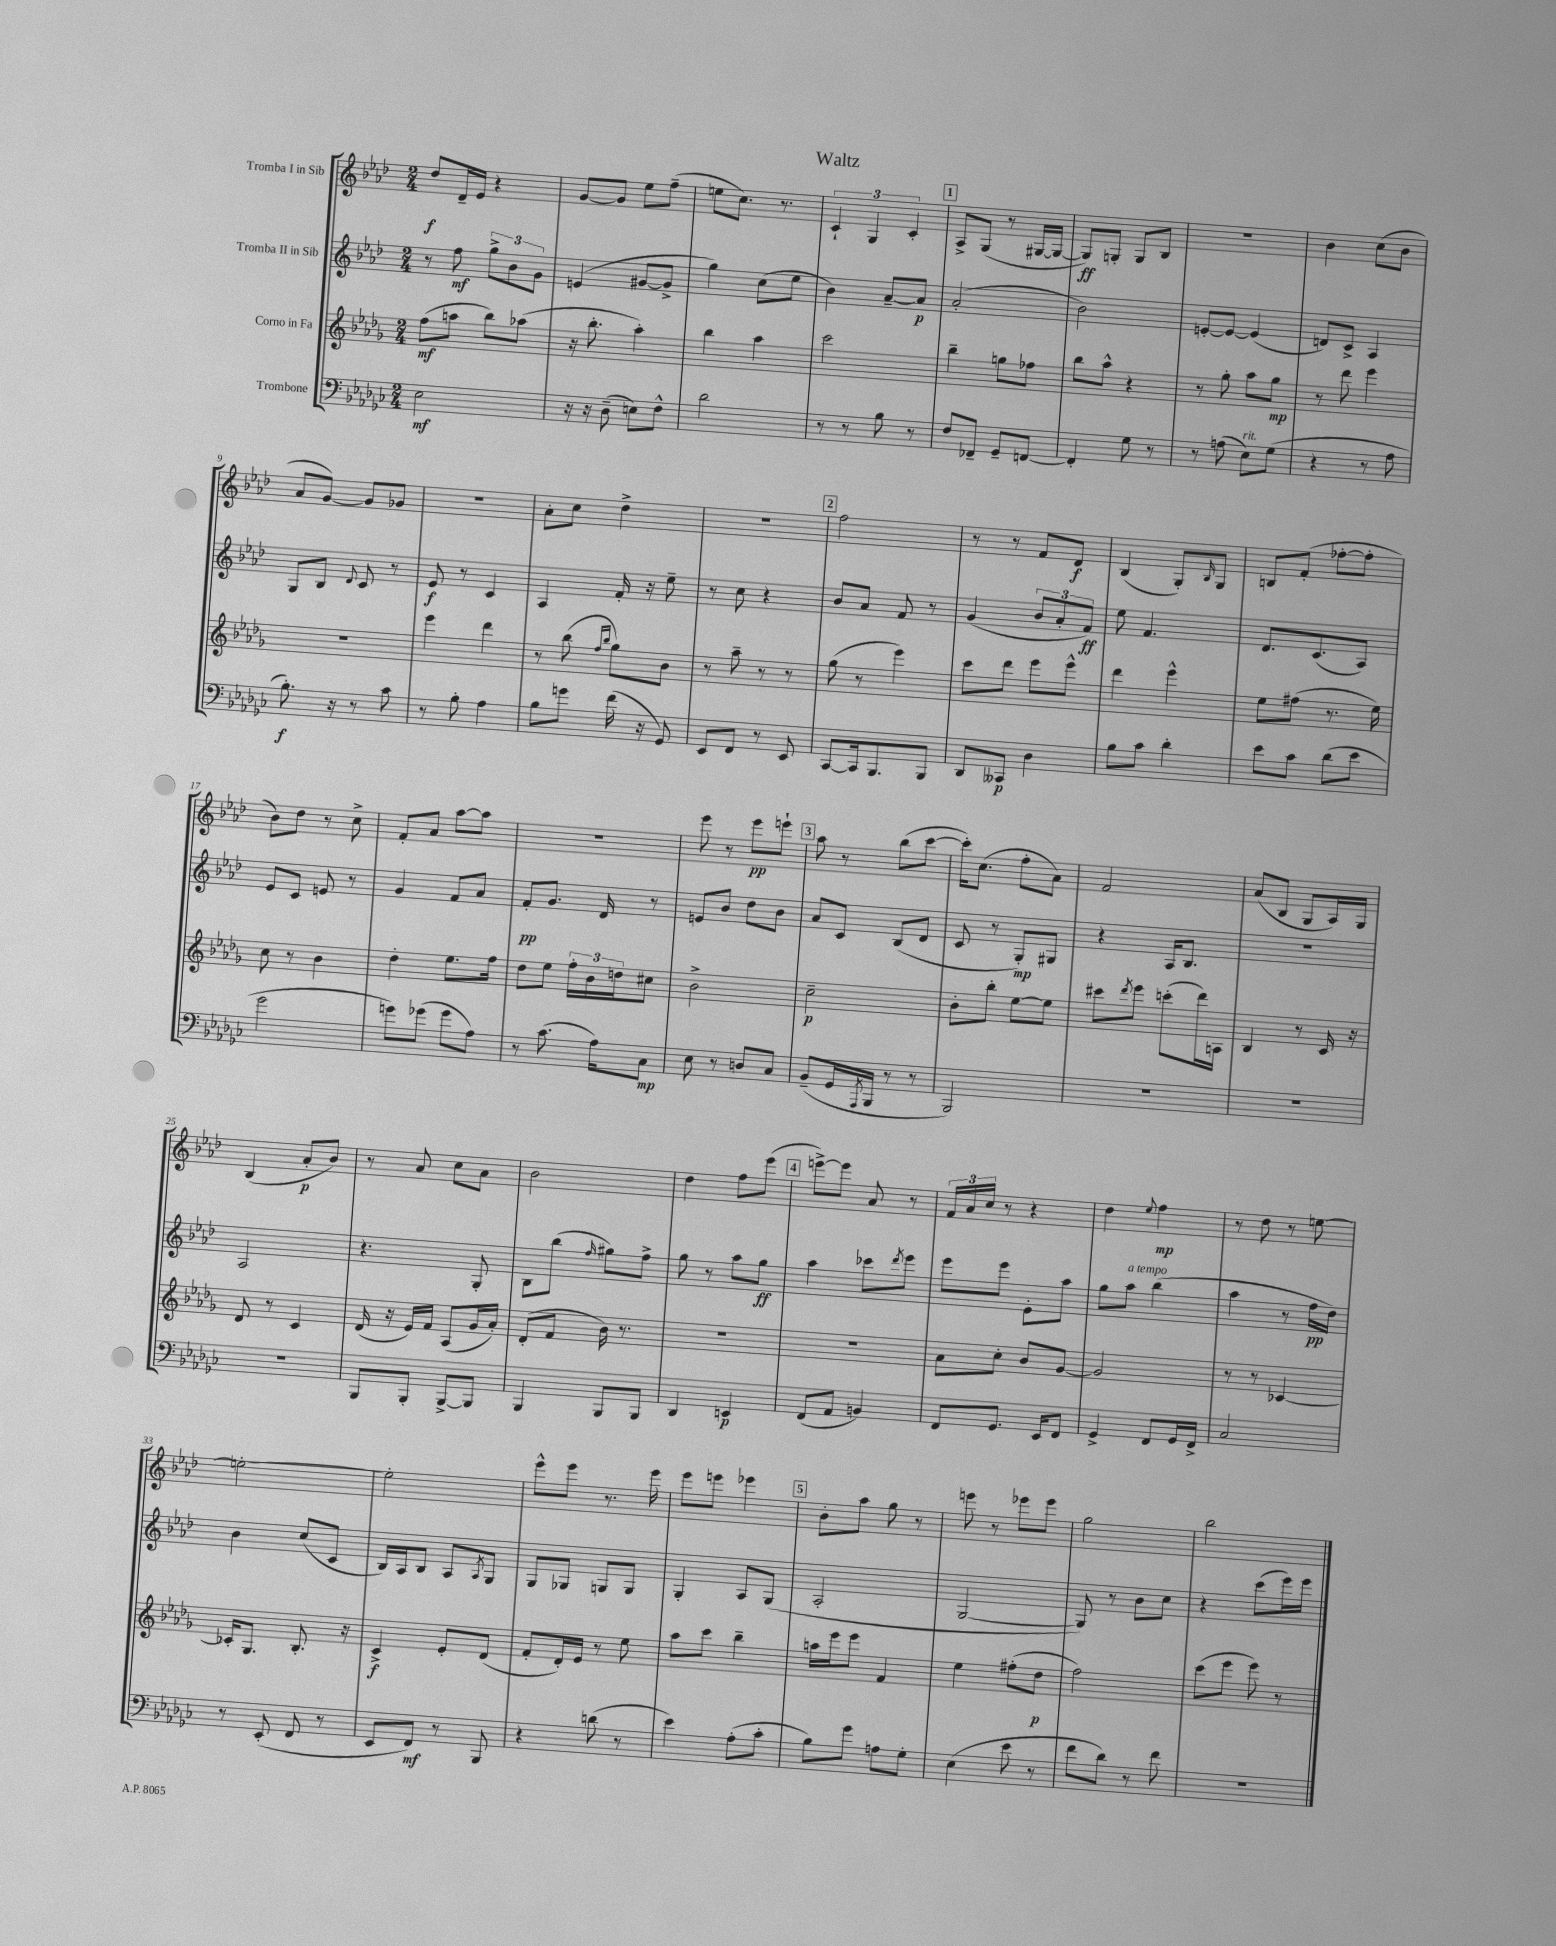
\header { title = "Waltz" }
<<
\new StaffGroup <<
\new Staff = "s0" \with { instrumentName = "Tromba I in Sib" } {
    \clef treble \key aes \major \numericTimeSignature \time 2/4
    des''8\f des'16-- ees'16 r4 |
    g'8~ g'8 ees''8 f''8--( |
    e''8 c''8.) r8. |
    \tuplet 3/2 { c'4-! g4 c'4-. } |
    \mark \markup { \box "1" } aes8-> g8( r8 gis16~ gis16~ |
    gis8\ff) g8-. g8 bes8 |
    r2 |
    bes'4 c''8( bes'8 |
    aes'8 g'8~) g'8 ges'8 |
    r2 |
    aes'8-. c''8 des''4-> |
    r2 |
    \mark \markup { \box "2" } f''2 |
    r8 r8 f'8 des'8\f |
    bes4( g8-.) \grace { bes16 } g8 |
    b8 f'8-.( fes''8~-. fes''8-. |
    bes'8) des''8 r8 c''8-> |
    f'8-. aes'8 aes''8~ aes''8 |
    r2 |
    ees'''8 r8 ees'''8\pp e'''8-! |
    \mark \markup { \box "3" } aes''8 r8 bes''8( c'''8~ |
    c'''16-.) c''8.( f''8-. aes'8) |
    f'2 |
    aes'8( bes8 g8 aes16) g16 |
    bes4( aes'8-.\p bes'8) |
    r8 aes'8 c''8 aes'8 |
    bes'2 |
    des''4 f''8 ees'''8( |
    \mark \markup { \box "4" } e'''8~->) e'''8 aes'8 r8 |
    \tuplet 3/2 { f'16 aes'16 c''16 } r8 r4 |
    des''4 \appoggiatura { ees''8 } f''4\mp |
    r8 des''8 r8 e''8~ |
    e''2~-. |
    e''2-. |
    ees'''8-^ ees'''8 r8. ees'''16 |
    ees'''8 e'''8 ees'''4 |
    \mark \markup { \box "5" } bes'8-. aes''8 g''8 r8 |
    e'''8 r8 ees'''8 ees'''8 |
    g''2 |
    bes''2 \bar "|." |
}
\new Staff = "s1" \with { instrumentName = "Tromba II in Sib" } {
    \clef treble \key aes \major \numericTimeSignature \time 2/4
    r8 f''8\mf \tuplet 3/2 { g''8-> bes'8 g'8 } |
    e'4( gis'8~ gis'8-> |
    g''4) c''8( ees''8 |
    bes'4) aes'8~-- aes'8\p |
    \mark \markup { \box "1" } aes'2-.( |
    bes'2) |
    e'8~-. e'8~ e'4( |
    d'8) c'8-> aes4 |
    g8 bes8 \appoggiatura { des'8 } c'8 r8 |
    ees'8\f r8 c'4 |
    aes4 f'16-. r16 ees''8-- |
    r8 c''8 r4 |
    \mark \markup { \box "2" } bes'8 aes'8 f'8 r8 |
    g'4( \tuplet 3/2 { bes'8 aes'8-. f'8\ff) } |
    ees''8 f'4. |
    des'8. c'8.( aes8) |
    ees'8 c'8 e'8 r8 |
    g'4 f'8 aes'8 |
    f'8-.\pp g'8. des'16 r8 |
    e'8 bes'8 des''8 bes'8 |
    \mark \markup { \box "3" } aes'8 c'8 bes8( des'8 |
    c'8 r8 g8-.\mp) gis8 |
    r4 aes16 bes8. |
    r2 |
    aes2 |
    r4. g8-. |
    bes8 bes''8( \grace { f''16 } gis''8) f''8-> |
    g''8 r8 aes''8 g''8\ff |
    \mark \markup { \box "4" } aes''4 ces'''8 \acciaccatura { des'''8 } ees'''8 |
    ees'''8 ees'''8 ees'8-. aes''8 |
    g''8 aes''8^\markup { \italic "a tempo" } bes''4( |
    aes''4 r8 f''16\pp des''16) |
    bes'4 c''8( c'8 |
    bes16) aes16 bes8 aes8 \acciaccatura { aes8 } g8 |
    g8 ges8 g8 g8 |
    g4-. aes8 g8( |
    \mark \markup { \box "5" } aes2-. |
    g2~ |
    g8) r8 bes'8 c''8 |
    r4 c'''8( ees'''16) ees'''16 \bar "|." |
}
\new Staff = "s2" \with { instrumentName = "Corno in Fa" } {
    \clef treble \key des \major \numericTimeSignature \time 2/4
    f''8\mf( a''8 bes''8) aes''8( |
    r16 bes''8.-. aes''4-.) |
    bes''4 aes''4 |
    c'''2 |
    \mark \markup { \box "1" } bes''4-- g''8 fes''8 |
    bes''8 aes''8-^ r4 |
    r8 ges''8-. aes''8 ges''8\mp |
    r8 des'''8 ees'''4 |
    R2 |
    ees'''4 des'''4 |
    r8 bes''8( \grace { f''16 bes''16 } ges''8) bes'8 |
    r8 aes''8-- r8 r8 |
    \mark \markup { \box "2" } ges''8( r8 ees'''4) |
    c'''8 des'''8 ees'''8 ees'''8-^ |
    des'''4 ees'''4-^ |
    ees''8 fis''8( r8. ees''16) |
    c''8 r8 bes'4 |
    des''4-. ees''8. f''16 |
    des''8 ees''8 \tuplet 3/2 { f''16-. bes'16 d''16 } cis''8 |
    bes'2-> |
    \mark \markup { \box "3" } c''2--\p |
    bes'8-. bes''8-. ees''8~ ees''8 |
    cis'''8 \acciaccatura { des'''8 } ees'''8 c'''8-.( des'''16) a16 |
    bes4 r8 c'16 r16 |
    des'8 r8 c'4 |
    des'16( r16 ees'16) f'16 aes8( ges'16 aes'16-.) |
    des'8-.( f'8 bes'16) r8. |
    R2 |
    \mark \markup { \box "4" } R2 |
    aes'8 c''8-. bes'8 ges'8~ |
    ges'2 |
    r8 r8 ces'4~ |
    ces'16-. ges8. bes8.-. r16 |
    c'4->\f ees'8-. des'8( |
    f'8-. des'16-.) ees'16 r8 ees''8 |
    aes''8 c'''8 bes''4-- |
    \mark \markup { \box "5" } a''16 ees'''16 ees'''8 f'4 |
    ees''4 fis''8-.( des''8\p |
    f''2) |
    c'''8( ees'''8 ees'''8) r8 \bar "|." |
}
\new Staff = "s3" \with { instrumentName = "Trombone" } {
    \clef bass \key ges \major \numericTimeSignature \time 2/4
    ees2\mf |
    r16 r16 des8--( e8) f8-^ |
    des'2 |
    r8 r8 bes8 r8 |
    \mark \markup { \box "1" } f8 fes,8-- ges,8-- f,8~ |
    f,4-. ges8 r8 |
    r8 a8( ees8^\markup { \italic "rit." }) ges8( |
    r4 r8 aes8 |
    bes8.-.\f) r16 r8 ces'8 |
    r8 bes8-. aes4 |
    bes8 g'8 f'16( r16 ges,8) |
    ees,8 f,8 r8 ees,8 |
    \mark \markup { \box "2" } ces,8~ ces,16 bes,,8. bes,,8 |
    des,8 ceses,8\p des4 |
    bes8 ces'8 des'4-. |
    ees'8 ces'8 des'8( ees'8 |
    ges'2 |
    g'8) ges'8( ges'8 aes8) |
    r8 ces'8.( aes16) ces8\mp |
    ees8 r8 d8 ces8 |
    \mark \markup { \box "3" } bes,8--( ges,16 \acciaccatura { aes,,8 } bes,,16 r8 r8 |
    bes,,2) |
    R2 |
    R2 |
    R2 |
    bes,,8 bes,,8-. bes,,8~-> bes,,8 |
    bes,,4 bes,,8 bes,,8 |
    des,4 e,4\p |
    \mark \markup { \box "4" } f,8( aes,8 b,4) |
    f,8 ges,8. ees,16 f,8 |
    ges,4-> f,8 ges,16 f,16-> |
    ces2 |
    r8 ees,8-.( f,8 r8 |
    ees,8 f,8\mf) r8 bes,,8 |
    r4 d'8( r8 |
    ees'4) aes8-.( ces'8-. |
    \mark \markup { \box "5" } bes8) ges'8 a8 ges8-. |
    ees4( ees'8 r8 |
    f'8 des'8) r8 f'8 |
    r2 \bar "|." |
}
>>
>>
